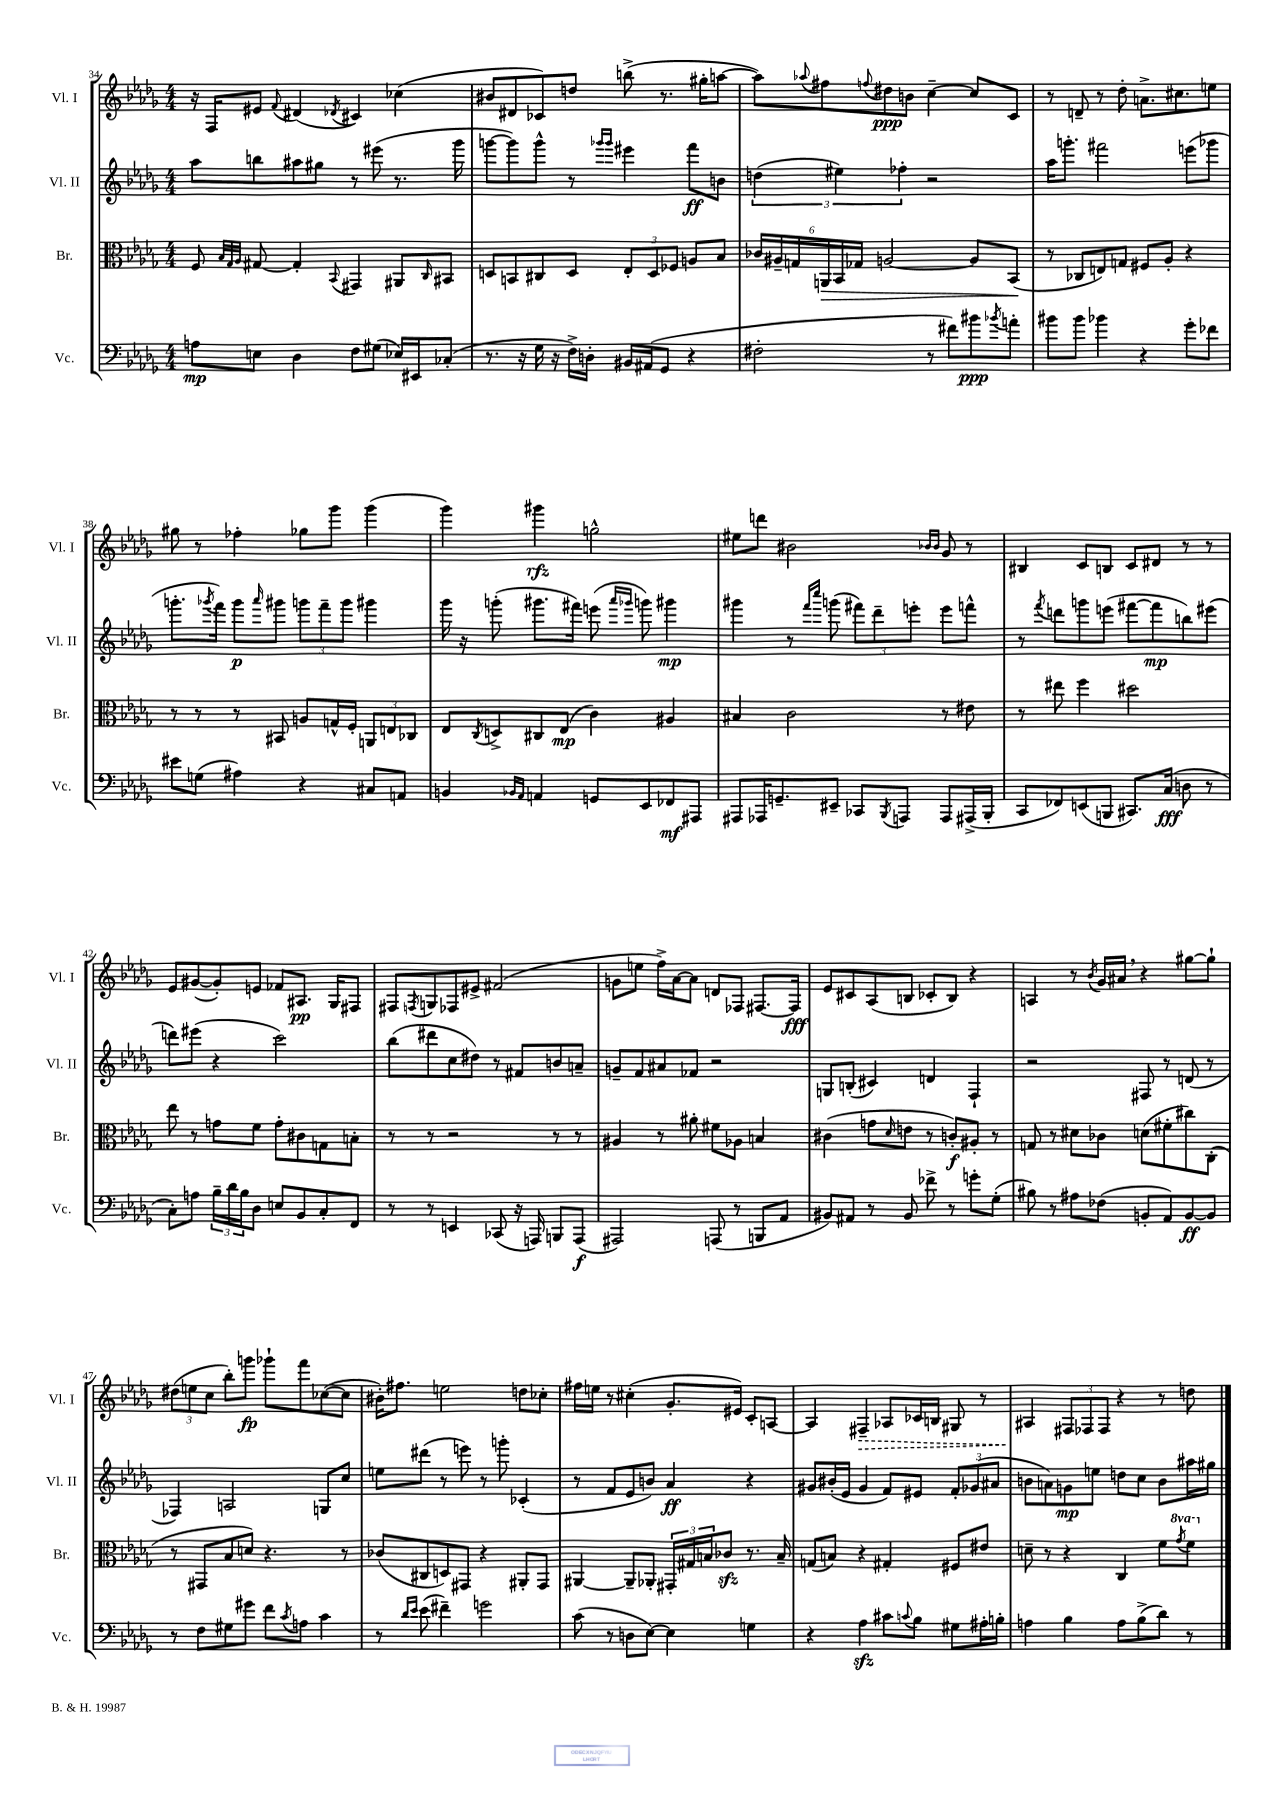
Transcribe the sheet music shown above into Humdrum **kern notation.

**kern	**kern	**kern	**kern
*staff4	*staff3	*staff2	*staff1
*clefF4	*clefC3	*clefG2	*clefG2
*k[b-e-a-d-g-]	*k[b-e-a-d-g-]	*k[b-e-a-d-g-]	*k[b-e-a-d-g-]
*M4/4	*M4/4	*M4/4	*M4/4
8A\L	8F/	8aa-\L	16r
.	.	.	16F/LK
.	32qqB-/LLL	.	.
.	32qqG-/	.	.
.	32qqA-/JJJ	.	.
8E\J	[8G#/	8bb\	8e#/J
.	.	.	8qqf/
4D-\	4G#'/]	8aa#\	(4d#/
.	.	8gg#\J	.
.	8qqBB-/	.	8qd-/
8F\L	4GG#/	8r	4c#/)
(8G#\J	.	(8eee#\	.
16E-/LL)	8AA#/L	8.r	(4cc-\
16EE#/J	.	.	.
.	16qqC/	.	.
(8C-'/J	8BB#/J	.	.
.	.	16ggg-\	.
=	=	=	=
8.r	8D/L	[8ggg\L	8b#/L
.	8BB/	8ggg\])	8d#/
16r	.	.	.
16G-\	8C#/	8ggg^^\J	8c-/)
16r	.	.	.
16F^\LL)	8D/J	8r	8dd/J
16D'\JJ	.	.	.
.	.	16qqggg-/LL	.
.	.	16qqggg-/JJ	.
16BB#/LL	12E-'/L	4eee#\	(8bb^\
(16AA#/J	.	.	.
.	12D/	.	.
8GG-/J	.	.	8.r
.	12F-/J	.	.
4r	8A/L	8fff\L	.
.	.	.	16gg#'\LK
.	8B-/J	8b\J	[8aa\J
=	=	=	=
2F#'\	24c-/LL	(6dd\	8aa\]L)
.	24A#~/	.	.
.	24G/	.	.
.	.	.	8qqaa-/
.	24AA/	.	8ff#\
.	24BB-/	6ee#\)	.
.	24G-/JJ	.	.
.	.	.	8qqff/
.	[2A/	.	8dd#\
.	.	6ff-'\	.
.	.	.	8b\J
8r	.	2r	[4cc~\
8f#\L)	.	.	.
8b#\	8A/]L	.	8cc/]L
8qb-/	.	.	.
8a'\J	(8BB-/J	.	8c/J
=	=	=	=
8b#\L	8r	16aa-\LK	8r
.	.	8.ggg'\J	.
8b#\J	8C-/L	.	8d~/
4b-\	8E/)	2fff#\	8r
.	8G/J	.	8dd-'\
4r	8F#/L	.	8.a^\L
.	8A-'/J	.	.
.	.	.	8.cc#\
8g-'\L	4r	(8eee\L	.
8f-\J	.	8ggg-\J	8ee\J
=	=	=	=
8e#\L	8r	8.ggg'\L	8gg#\
(8G\J	8r	.	8r
.	.	8qggg-/	.
.	.	16fff\Jk)	.
4A#\)	8r	8ggg-\L	4ff-'\
.	.	16qqaaa-/	.
.	8BB#/	8ggg#\J	.
4r	8A/L	12ggg\L	8gg-\L
.	.	12fff~\	.
.	16G^^/L	.	8ggg-\J
.	.	12ggg\J	.
.	16F'/JJ	.	.
8C#/L	12AA/L	4ggg#\	(4ggg-\
.	12E/	.	.
8AA/J	.	.	.
.	12C-/J	.	.
=	=	=	=
4BB/	8E-/L	16ggg-\	4ggg-\)
.	.	16r	.
.	8qC/	.	.
.	8D^/	(8ggg'\	.
16qqBB-/LL	.	.	.
16qqAA-/JJ	.	.	.
4AA/	8C#/	8.ggg#\L	4ggg#\
.	(8E-/J	.	.
.	.	16fff#\Jk)	.
8GG/L	4c\)	(8eee\	2gg^^\
.	.	16qqaaa-/LL	.
.	.	16qqggg-/JJ	.
8EE-/	.	8ggg\)	.
8FF-/	4A#/	4ggg#\	.
8AAA#/J	.	.	.
=	=	=	=
8AAA#/L	4B#/	4ggg#\	8ee#\L
16AAA-/K	.	.	8ddd\J
8.GG~/	.	.	.
.	2c\	8r	2b#\
.	.	16qqfff/LL	.
.	.	16qqcccc/JJ	.
8EE#~/J	.	(8ggg\	.
8CC-/L	.	12fff#\L)	.
.	.	12ddd-~\	.
8qBBB-/	.	.	.
8AAA/J	.	.	.
.	.	12eee'\J	.
.	.	.	16qqb-/LL
.	.	.	16qqb-/JJ
8AAA/L	8r	8eee\L	8g-/
(16AAA#^/L	8e#\	8fff^^\J	8r
16BBB-'/JJ	.	.	.
=	=	=	=
8CC/L	8r	8r	4B#/
.	.	8qfff/	.
8FF-/)	8ee#\	8ddd\L	.
(8EE/	4ff\	8ggg\	8c/L
8BBB/J	.	(8eee\J	8B/J
8.CC#/L)	2dd#\	[8fff#\L	8c/L
.	.	8fff#\]	8d#/J
(16C/Jk	.	.	.
8D\	.	8bb\)	8r
8r	.	(8eee#\J	8r
=	=	=	=
8C'\L)	8ee-\	8ddd\L)	8e-/L
8A\J	8r	(8eee#\J	([8g#/
24B-~\LL	8g\L	4r	8g#'/])
24d-\	.	.	.
24B-\J	.	.	.
8D-\J	8f\J	.	8e/J
8E/L	8g'\L	2ccc\)	8f-/L
8BB-/	8c#\	.	8.A#/J
8C'/	8G\	.	.
.	.	.	16G-/LK
8FF/J	8B'\J	.	8F#/J
=	=	=	=
8r	8r	(8bb-\L	8F#/L
.	.	.	8qF/
8r	8r	8ddd#\	8G/
4EE/	2r	8cc\	8F-/
.	.	8dd#\J)	8e#^/J
(8CC-/	.	8r	(2f#/
16r	.	8f#/L	.
16AAA/)	.	.	.
8BBB/L	8r	8b/	.
(8AAA/J	8r	8a~/J	.
=	=	=	=
2AAA#/)	4A#/	8g~/L	8g\L
.	.	8f/	8ee\J
.	8r	8a#/	16ff^\LL)
.	.	.	[16a-\J
.	8a#'\	8f-/J	8a-\]J
(8AAA/	8f#\L	2r	8d/L
8r	8A-\J	.	8F-/J
8BBB/L	4B/	.	[8.F#/L
8AA-/J	.	.	.
.	.	.	16F#/]Jk
=	=	=	=
8BB#/L)	(4c#\	8G/L	8e-/L
8AA#/J	.	(8B'/J	8c#/
8r	8g\L	4c#/)	(8A-/
.	16qqd-/	.	.
8BB#/	8e\J	.	8B/J
8f-^\	8r	4d/	8c-'/L
8r	8c'/L)	.	8B/J)
8g'\L	8A#'/J	4F`/	4r
(8G-'\J	8r	.	.
=	=	=	=
8B#\)	8G/	2r	4A/
8r	8r	.	.
8A#\L	8d#\L	.	8r
.	.	.	8qb-/
(8F-\J	8c-\J	.	16g-/LL
.	.	.	16a#/JJ
8BB'/L	(8d\L	8F#/	4r
8AA-/)	8f#'\	8r	.
[8BB/	8cc#\)	(8d/	[8gg#\L
8BB/]J	(8C'\J	8r	8gg#`\]J
=	=	=	=
8r	8r	4F-/)	(12dd#\L
.	.	.	12ee\
8F\L	8GG#/L	.	.
.	.	.	12cc\J
8G#\	8B-/	2A/	8bb-'\L)
8g#\J	8d/J)	.	8ggg\J
8f\L	4.r	.	8ggg-`\L
8qc/	.	.	.
8A\J	.	.	8fff\
4c\	.	8G/L	([8cc-\
.	8r	8cc/J	8cc-\]J
=	=	=	=
8r	(8c-/L	8ee\L	16b#'\LK)
.	.	.	8.ff#\J
16qqd-/LL	.	.	.
16qqe-/JJ	.	.	.
(8e-\	8C#/	(8ddd#\J	.
4f#~\)	8D/)	8r	2ee\
.	8GG#/J	8eee\)	.
2g\	4r	8r	.
.	.	8ggg'\	.
.	8AA#'/L	(4c-'/	8dd\L
.	8GG#/J	.	8cc-'\J
=	=	=	=
(8c\	[4AA#/	8r	16ff#\LL
.	.	.	16ee\JJ
8r	.	8f/L	8r
8D\L	8AA#~/]L	8e-/	(4cc#'\
[8E-\J)	8AA-'/J	8b/J)	.
4E-\]	24GG#'/LL	4a-/	8.g-'/L
.	24G#/	.	.
.	24B/J	.	.
.	8c-/J	.	.
.	.	.	16e#/Jk)
4G\	8.r	4r	8c'/L
.	.	.	[8A/J
.	16B~/	.	.
=	=	=	=
4r	(8G/L	8g#/L	4A/]
.	8B/J)	(16b#'/L	.
.	.	16e-/JJ	.
4A-\	4r	4g#/	4F#~/
8c#\L	4G#'/	8f/L)	8A-/L
8qqc/	.	.	.
8B-\J	.	8e#/J	16c-/L
.	.	.	16B/JJ
8G#\L	8F#/L	12f'/L	8G#/
.	.	(12g-/	.
16A#'\L	8e#/J	.	8r
.	.	12a#/J	.
16B'\JJ	.	.	.
=	=	=	=
4A\	8d~\	8b\L	4A#/
.	8r	8a\)	.
4B-\	4r	8g\	12F#/L
.	.	.	12F-/
.	.	8ee\J	.
.	.	.	12F-/J
8A\L	4C/	8dd\L	4r
(8B-^\	.	8cc\J	.
8d-\J)	8f\L	8b\L	8r
.	8qgg-/	.	.
8r	8ff\J	16aa#\L	8dd\
.	.	16gg#\JJ	.
==	==	==	==
*-	*-	*-	*-
